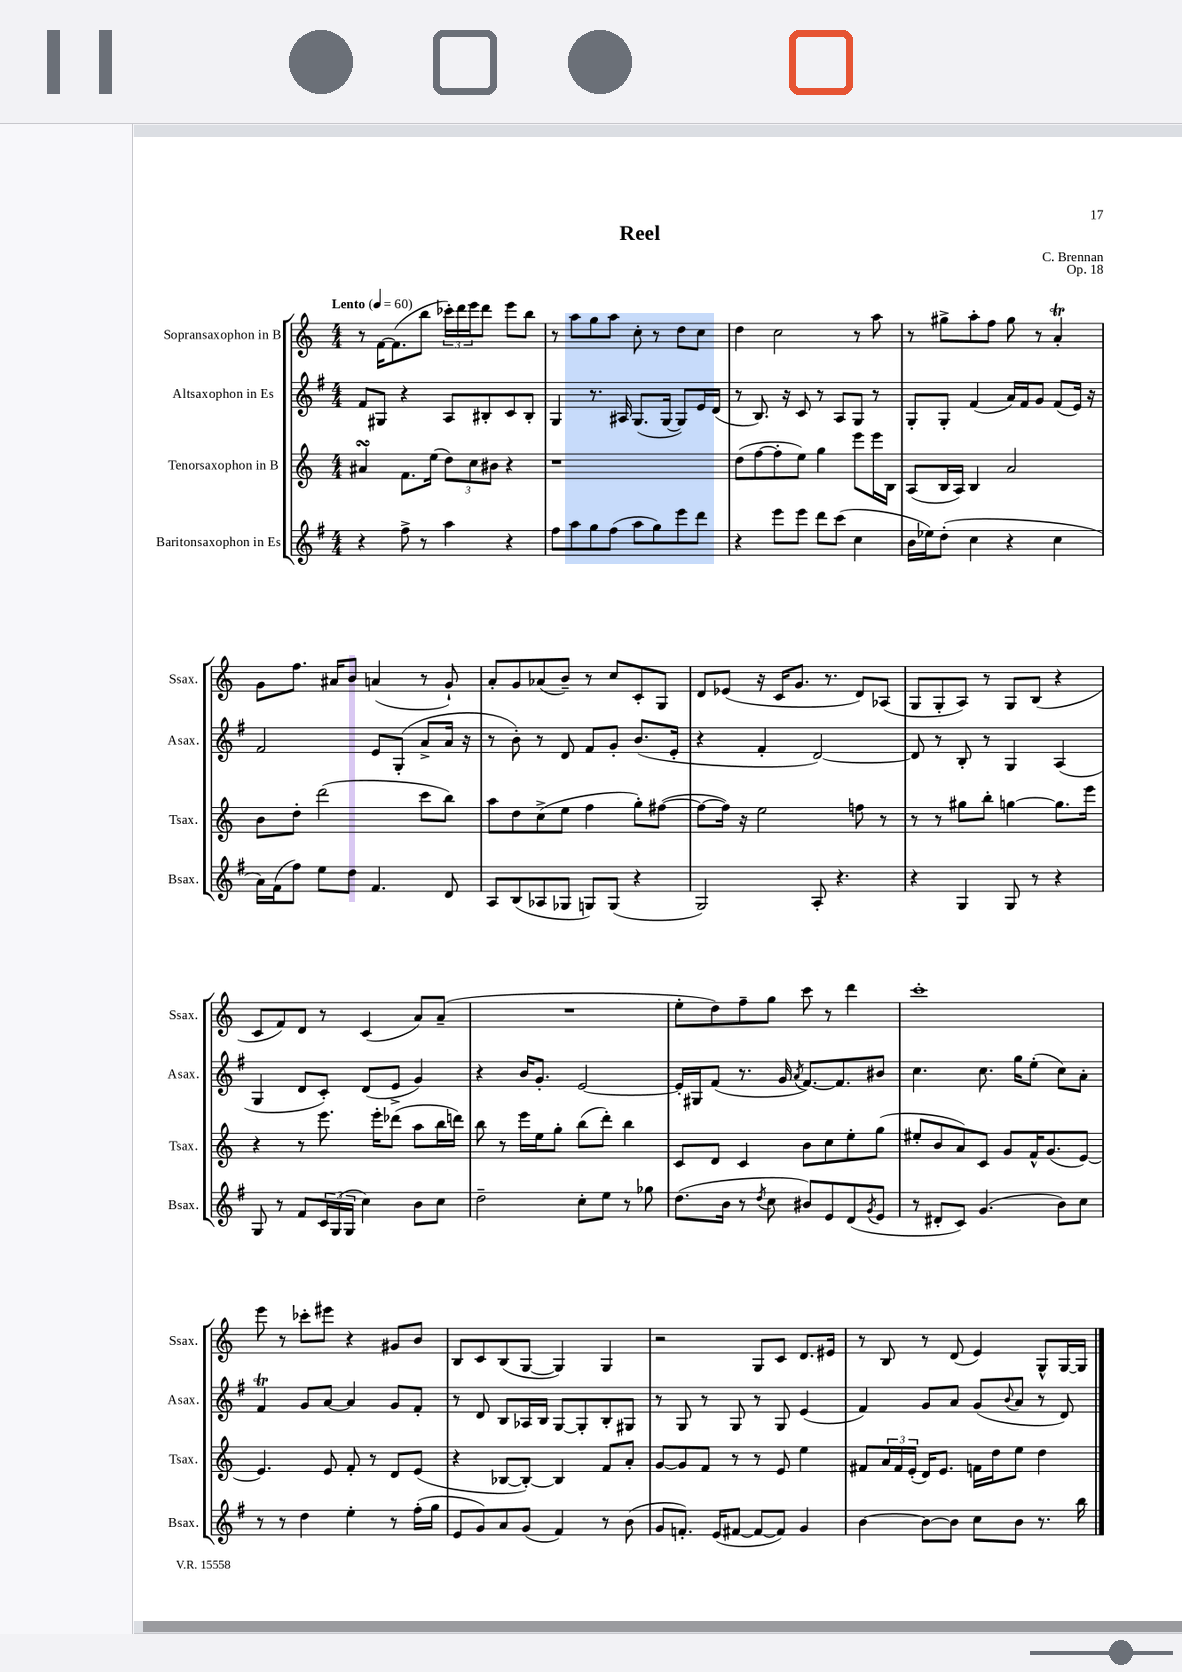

**kern	**kern	**kern	**kern
*part4	*part3	*part2	*part1
*staff4	*staff3	*staff2	*staff1
*I"Baritonsaxophon in Es	*I"Tenorsaxophon in B	*I"Altsaxophon in Es	*I"Sopransaxophon in B
*I'Bsax.	*I'Tsax.	*I'Asax.	*I'Ssax.
*clefG2	*clefG2	*clefG2	*clefG2
*k[f#]	*k[]	*k[f#]	*k[]
*M4/4	*M4/4	*M4/4	*M4/4
*MM60	*MM60	*MM60	*MM60
=1	=1	=1	=1
!	!	!	!LO:TX:a:B:t=Lento
4r	4a#XsSsS/	8f#/L	8r
.	.	8G#X/J	[16f\KL
.	.	.	(8.f\]
8ff#^\	8.f\L	4r	.
8r	.	.	8bb\J
.	(16ee\Jk	.	.
4aa\	12dd\L)	8A/L	24ccc-X'\LL)
.	.	.	24ddd\
.	12cc\	.	24eee\J
.	.	8B#X'/	8ddd\J
.	12b#X\J	.	.
4r	4r	8c/	8eee\L
.	.	8B#'/J	8bb\J
=2	=2	=2	=2
8ff#\L	1r	4G/	8r
8aa\	.	.	8aa\L
8gg\	.	8.r	8gg\
(8ff#\J	.	.	8aa\J
.	.	16A#X/	.
8aa\L	.	(8.G/L	8cc'\
8gg\)	.	.	8r
.	.	[16G/Jk	.
8eee\	.	8G/L])	8dd\L
8ddd\J	.	16e/L	8cc\J
.	.	(16d/JJ	.
=3	=3	=3	=3
4r	(8dd\L	8r	4dd\
.	[8ff\	8.B/)	.
8eee\L	8ff'\]	.	2cc\
.	.	16r	.
8eee\J	8ee\J)	8c/	.
8ddd\L	4gg\	8r	.
(8ccc\J	.	8A/L	.
4cc\	8eee\L	8G/J	8r
.	16eee\L	8r	8aa\
.	16B\JJ	.	.
=4	=4	=4	=4
16b\LL	(8A/L	8G'/L	8r
16ee-X\J)	.	.	.
(8dd'\J	16B/L	8G'/J	8gg#X^\L
.	16A/JJ)	.	.
4cc\	4B/	(4f#/	8aa'\
.	.	.	8ff\J
4r	2a/	16a/LL)	8gg#\
.	.	16f#/J	.
.	.	8g/J	8r
4cc\	.	(8f#/L	4aT'/
.	.	16e/Jk)	.
.	.	16r	.
!!LO:LB:g=z
=5	=5	=5	=5
16a\LL)	8b\L	2f#/	8g\L
(16f#\J	.	.	.
8ff#\J)	8dd'\J	.	8.ff\J
8ee\L	(2ddd\	.	.
.	.	.	16a#X/KL
8dd\J	.	.	8b/J
4.f#/	.	8e/L	(4an/
.	.	(8G'/J	.
.	8ccc\L	8a^/L	8r
8d/	8bb\J)	16a/Jk	8g`/)
.	.	16r	.
=6	=6	=6	=6
8A/L	8aa\L	8r	8a'/L
(8B/	8dd\	8b'\)	8g/
8A-X/	(8cc^\	8r	(8a-X/
8G-X/J	8ee\J	8d/	8b~/J)
8Gn/L)	4ff\	8f#/L	8r
(8G/J	.	8g'/J	8cc/L
4r	8gg'\L)	(8.b/L	8c'/
.	([8ff#X\J	.	8G/J
.	.	16e'/Jk	.
=7	=7	=7	=7
2G/)	8ff#\L_	4r	8d/L
.	16ff#\Jk])	.	(8e-X/J
.	16r	.	.
.	2ee\	4f#'/	16r
.	.	.	16c/KL
.	.	.	8.g/J
8A'/	.	[2d/)	.
.	.	.	8.r
4.r	.	.	.
.	8ffn\	.	8d/L)
.	8r	.	(8A-X/J
=8	=8	=8	=8
4r	8r	8d/]	8G/L
.	8r	8r	8G'/
4G/	8gg#X\L	8B'/	8A/J)
.	8bb'\J	8r	8r
8G/	[4ggn\	4G/	8G/L
8r	.	.	(8B/J
4r	8.gg\L]	(4A/	4r
.	16eee\Jk	.	.
!!LO:LB:g=z
=9	=9	=9	=9
8G/	4r	4G/	8c/L
8r	.	.	8f/)
8f#/L	8r	8d/L	8d/J
24c/L	8.eee\	8c'/J)	8r
(24G/	.	.	.
24G/JJ	.	.	.
4cc\)	.	(8d/L	(4c/
.	16eee'\KL	.	.
.	(8ddd-X\J	8e^/J	.
8b\L	8aa\L	4g/)	8a/L)
8cc\J	16bb\L	.	(8a~/J
.	16dddn\JJ)	.	.
=10	=10	=10	=10
2dd~\	8bb\	4r	1r
.	8r	.	.
.	16eee\LL	16b/KL	.
.	16ee\J	8.g'/J	.
.	8gg'\J	.	.
8cc'\L	(8bb\L	[2e/	.
8ee\J	8ddd'\J)	.	.
8r	4bb\	.	.
8gg-X\	.	.	.
=11	=11	=11	=11
(8.dd\L	8c/L	16e'/LL]	8ee'\L
.	.	16G#X/J	.
.	8d/J	(8f#/J	8dd\)
16b\Jk	.	.	.
8r	4c/	8.r	8ff~\
8qdd/	.	.	.
8cc\	.	.	8gg\J
.	.	16g/	.
.	.	8qa/	.
8b#X/L)	8b\L	[8.f#/L)	8ccc\
8e/	8cc\	.	8r
.	.	8.f#/]	.
(8d/	8ee'\	.	4ddd\
8qg/	.	.	.
8e/J	(8gg\J	8b#X/J	.
=12	=12	=12	=12
8r	8ee#X'/L	4.cc\	1ccc'
8d#X'/L	8b/	.	.
8c/J)	8a/)	.	.
(4.g/	8c/J	8.cc\	.
.	8g/L	.	.
.	.	16gg\KL	.
.	16f^^/K	(8ee'\J	.
.	(8.g/	.	.
8b\L)	.	8cc\L)	.
8cc\J	[8e/J)	8a'\J	.
!!LO:LB:g=z
=13	=13	=13	=13
8r	4.e/]	4f#t/	8eee\
8r	.	.	8r
4dd\	.	8g/L	8ccc-X'\L
.	8e/	[8a/J	8eee#X\J
4ee'\	8f'/	4a/]	4r
.	8r	.	.
8r	8d/L	8g/L	8g#X/L
(16ff#'\LL	(8e/J	8f#'/J	8b/J
16gg\JJ	.	.	.
=14	=14	=14	=14
8e/L	4r	8r	8B/L
8g/)	.	8d/	8c/
8a/	[8B-X/L	8B/L	(8B/
(8g/J	8B-'/J_)	16A-X/L	[8G/J
.	.	16B/JJ	.
4f#/)	4B-/]	[8G/L	4G/])
.	.	8G'/]	.
8r	8f/L	8B'/	4G/
(8b\	8a'/J	8G#X/J	.
=15	=15	=15	=15
8g/L	[8g/L	8r	2r
8.fn'/J)	8g/]	8G/	.
.	8f/J	8r	.
(16e/KL	.	.	.
[8f#X/J	8r	8G/	.
8f#/L_	8r	8r	8G/L
8f#/J])	8e/	8G/	8c/J
4g/	4ee\	(4e/	8.d/L
.	.	.	16e#X/Jk
=16	=16	=16	=16
[4b\	8f#X/L	4f#/)	8r
.	24a/L	.	8B/
.	24f#/	.	.
.	(24e'/JJ	.	.
8b\L_	16d/KL)	8g/L	8r
.	8.e/J	.	.
8b\J]	.	8a/J	(8d/
8cc\L	16fn\LL	(8g/L	4e/)
.	16dd\J	.	.
.	.	8qqb/	.
8b\J	8ee\J	8a/J	.
8.r	4dd\	8r	8G^^/L
.	.	8d/)	[16G/L
16bb\	.	.	16G/JJ]
==	==	==	==
*-	*-	*-	*-
